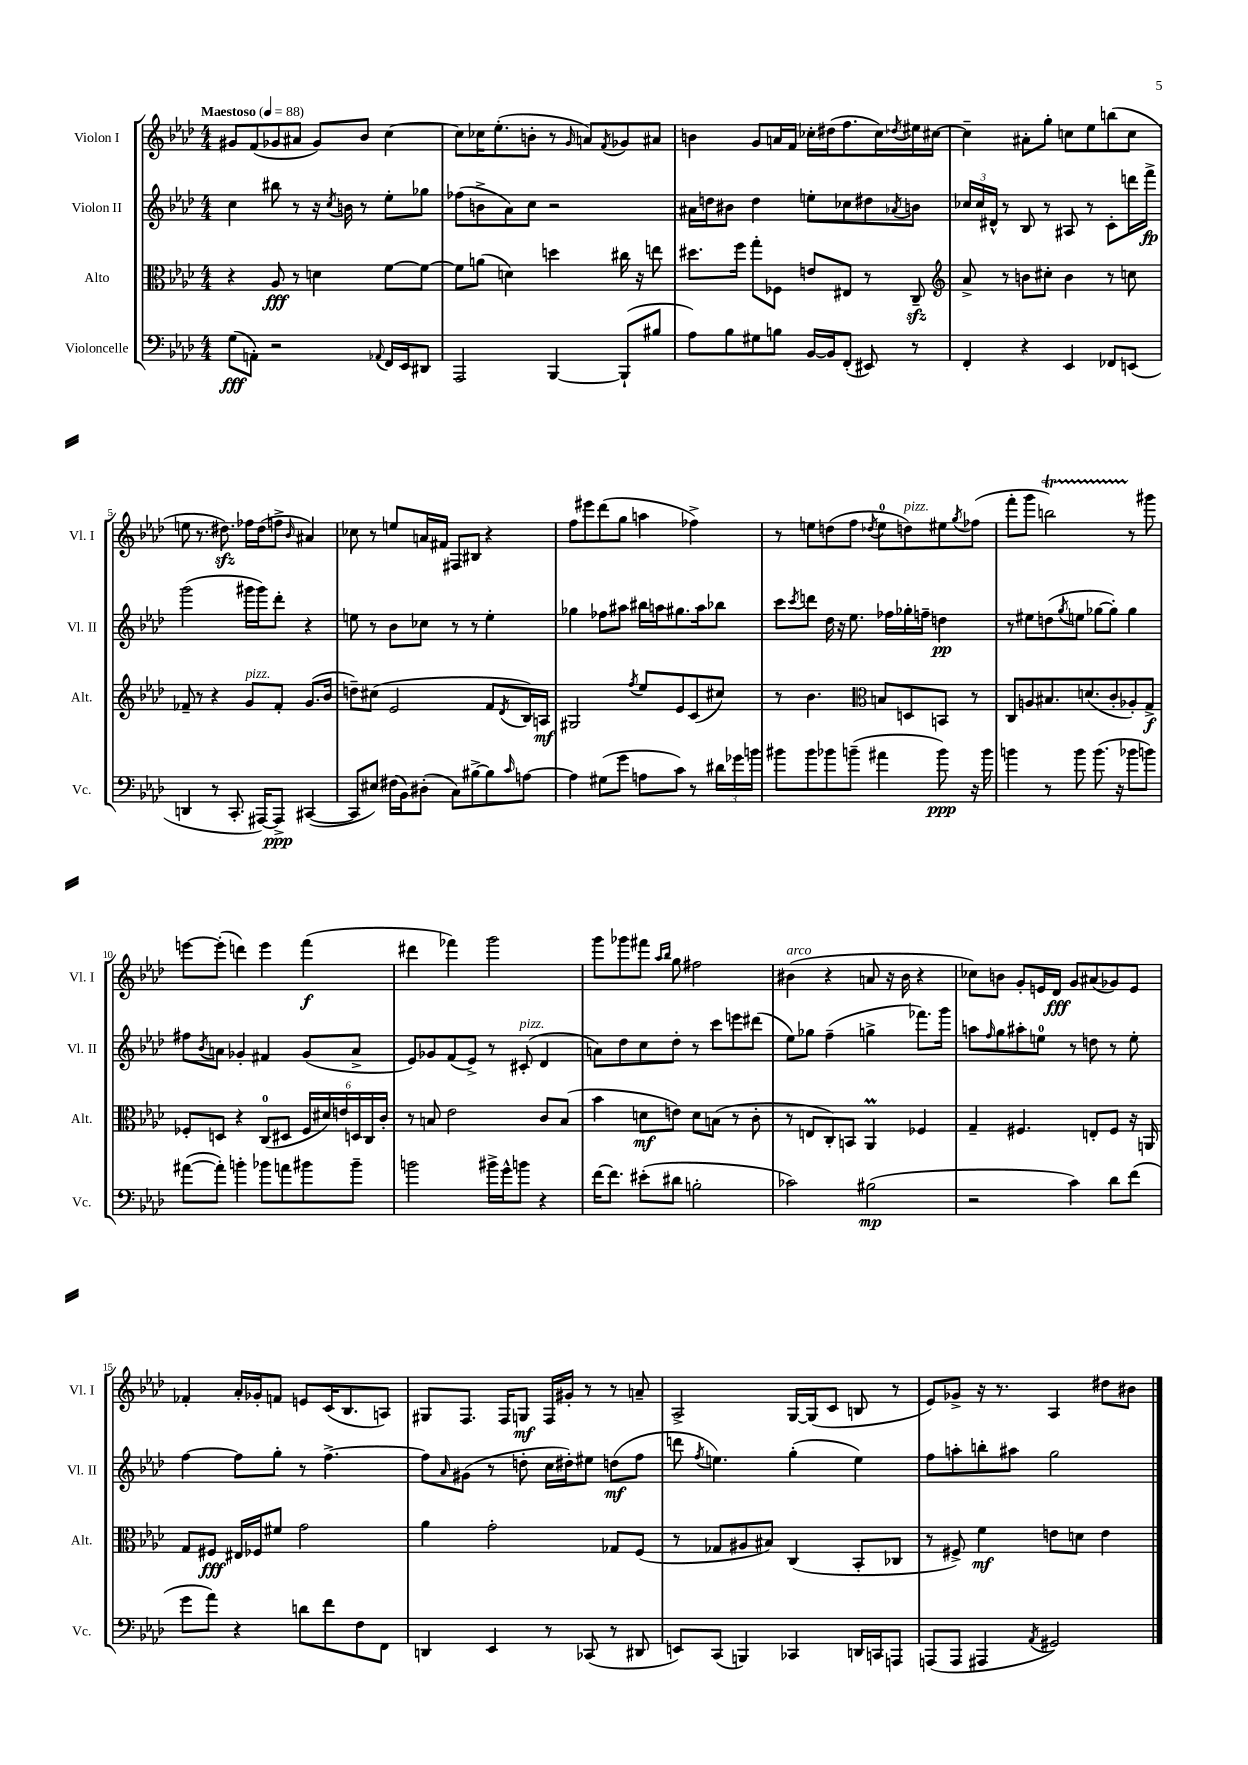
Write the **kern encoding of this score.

**kern	**dynam	**kern	**dynam	**kern	**dynam	**kern	**dynam
*part4	*part4	*part3	*part3	*part2	*part2	*part1	*part1
*staff4	*staff4	*staff3	*staff3	*staff2	*staff2	*staff1	*staff1
*I"Violoncelle	*	*I"Alto	*	*I"Violon II	*	*I"Violon I	*
*I'Vc.	*	*I'Alt.	*	*I'Vl. II	*	*I'Vl. I	*
*clefF4	*	*clefC3	*	*clefG2	*	*clefG2	*
*k[b-e-a-d-]	*	*k[b-e-a-d-]	*	*k[b-e-a-d-]	*	*k[b-e-a-d-]	*
*M4/4	*	*M4/4	*	*M4/4	*	*M4/4	*
*MM88	*	*MM88	*	*MM88	*	*MM88	*
=1	=1	=1	=1	=1	=1	=1	=1
!	!	!	!	!	!	!LO:TX:a:B:t=Maestoso	!
(8G\L	fff	4r	.	4cc\	.	8g#X/L	.
8AAn'\J)	.	.	.	.	.	(8f/	.
2r	.	8A-/	fff	8bb#X\	.	8g-X/	.
.	.	8r	.	8r	.	8a#X/J	.
.	.	4dn\	.	16r	.	8g-/L)	.
.	.	.	.	8qcc/	.	.	.
.	.	.	.	16bn\	.	.	.
.	.	.	.	8r	.	8b-/J	.
8qqAA-X/	.	.	.	.	.	.	.
16FF/LL	.	[8f\L	.	8ee-'\L	.	[4cc\	.
16EE-/J	.	.	.	.	.	.	.
8DD#X/J	.	8f\J_	.	8gg-X\J	.	.	.
=2	=2	=2	=2	=2	=2	=2	=2
2AAA-/	.	8f\L]	.	(8ff-X\L	.	8cc\L]	.
.	.	(8an\J	.	8bn^\	.	16cc-X\K	.
.	.	.	.	.	.	(8.ee-'\	.
.	.	4dn\)	.	8a-\)	.	.	.
.	.	.	.	8cc\J	.	8bn'\J	.
[4BBB-/	.	4ddn\	.	2r	.	8r	.
.	.	.	.	.	.	16qqg/	.
.	.	.	.	.	.	8an/L)	.
.	.	.	.	.	.	8qf/	.
(8BBB-`/L]	.	16cc#X\	.	.	.	8g-X/	.
.	.	16r	.	.	.	.	.
8B#X/J	.	8een\	.	.	.	8a#X/J	.
=3	=3	=3	=3	=3	=3	=3	=3
8A-\L)	.	8.dd#X\L	.	16a#X\LL	.	4bn\	.
.	.	.	.	16ddn\J	.	.	.
8B-\	.	.	.	8b#X\J	.	.	.
.	.	16ff\Jk	.	.	.	.	.
8G#X\	.	8gg'\L	.	4dd\	.	8g/L	.
8Bn\J	.	8F-X\J	.	.	.	16an/L	.
.	.	.	.	.	.	16f/JJ	.
[16BB-/LL	.	8en/L	.	8een'\L	.	16cc-X'\LL	.
16BB-/J]	.	.	.	.	.	(16dd#X\J	.
(8FF'/J	.	8E#X/J	.	8cc-X\	.	8.ff\	.
8EE#X/)	.	8r	.	8dd#X\	.	.	.
.	.	.	.	.	.	16cc-\L)	.
.	.	.	.	8qa-X/	.	8qdd-X/	.
8r	.	8Czz~/	.	8bn\J	.	16ee#X\	.
.	.	.	.	.	.	[16cc#X\JJ	.
=4	=4	=4	=4	=4	=4	=4	=4
*	*	*clefG2	*	*	*	*	*
4FF'/	.	8a-^/	.	24cc-X/LL	.	4cc#~\]	.
.	.	.	.	24cc-/	.	.	.
.	.	.	.	24d#X^^/JJ	.	.	.
.	.	8r	.	8r	.	.	.
4r	.	8bn\L	.	8B-/	.	8a#X'\L	.
.	.	8cc#X'\J	.	8r	.	8gg'\J	.
4EE-/	.	4b\	.	8A#X/	.	8ccn\L	.
.	.	.	.	8r	.	8ee-\	.
8FF-X/L	.	8r	.	8c'\L	.	(8bbn\	.
(8EEn/J	.	8ccn\	.	16dddn\L	.	8cc\J	.
.	.	.	.	16fff^\JJ	fp	.	.
!!LO:LB:g=z
=5	=5	=5	=5	=5	=5	=5	=5
4DDn/	.	8f-X~/	.	(2ggg\	.	8een\	.
.	.	8r	.	.	.	8.r	.
8r	.	4r	.	.	.	.	.
.	.	.	.	.	.	8.dd#Xzz\)	.
8.CC'/	.	.	.	.	.	.	.
!	!	!LO:TX:a:i:t=pizz.	!	!	!	!	!
.	.	8g/L	.	16ggg#X\LL	.	16ff-X\LL	.
[16AAA#X/KL)	.	.	.	16ggg#\J)	.	(16dd#\J	.
8AAA#^/J]	ppp	8f-'/J	.	8ddd-'\J	.	8ffn^\J	.
.	.	.	.	.	.	16qqb-/	.
([4CC#X/	.	(8.g/L	.	4r	.	4a#X/)	.
.	.	16b-/Jk	.	.	.	.	.
=6	=6	=6	=6	=6	=6	=6	=6
8CC#/L]	.	8ddn~\L)	.	8een\	.	8cc-X\	.
8E#X/J)	.	(8cc#X\J	.	8r	.	8r	.
(16F#X\LL	.	2e-/	.	8b-\L	.	8een/L	.
16BB-\J)	.	.	.	.	.	.	.
(8D#X'\J	.	.	.	8cc-X\J	.	16an/L	.
.	.	.	.	.	.	16f#X/JJ	.
8C\L)	.	.	.	8r	.	8F#X/L	.
[8B#X^\	.	.	.	8r	.	8B#X/J	.
8B#\]	.	8f/L	.	4ee'\	.	4r	.
16qqc/	.	8qd-/	.	.	.	.	.
[8An\J	.	16B-/L)	.	.	.	.	.
.	.	16An/JJ	mf	.	.	.	.
=7	=7	=7	=7	=7	=7	=7	=7
4A\]	.	2G#X/	.	4gg-X\	.	8ff\L	.
.	.	.	.	.	.	8eee#X\	.
(8G#X\L	.	.	.	8ff-X\L	.	(8ddd-\	.
8g\J	.	.	.	8aa#X\J	.	8gg\J	.
.	.	8qff/	.	.	.	.	.
8An\L	.	8ee-/L	.	16bb#X\LL	.	4aan\	.
.	.	.	.	16aan\J	.	.	.
8c\J)	.	8e-/	.	8.gg#X\	.	.	.
8r	.	(8c/	.	.	.	4ff-X^\)	.
.	.	.	.	16aa\k	.	.	.
24d#X\LL	.	8cc#X/J)	.	8bb-X\J	.	.	.
24g-X\	.	.	.	.	.	.	.
24bn\JJ	.	.	.	.	.	.	.
=8	=8	=8	=8	=8	=8	=8	=8
8b#X\L	.	8r	.	8ccc\L	.	8r	.
.	.	.	.	8qccc/	.	.	.
8b#\	.	4.b-\	.	8dddn\J	.	8een\L	.
8b-X\	.	.	.	16dd-\	.	(8ddn\	.
.	.	.	.	16r	.	.	.
(8bn~\J	.	.	.	8.ee-\	.	8ff\J	.
*	*	*clefC3	*	*	*	*	*
.	.	.	.	.	.	8qdd-X/	.
4a#X\	.	8Bn/L	.	.	.	8ee\L	.
.	.	.	.	16ff-X\LL	.	.	.
!	!	!	!	!	!	!LO:TX:a:i:t=pizz.	!
.	.	8Dn/	.	16gg-X'\	.	8ddn\)	.
.	.	.	.	16ffn~\JJ	.	.	.
8b\)	ppp	8BBn/J	.	4ddn\	pp	8ee#X\	.
.	.	.	.	.	.	8qgg/	.
16r	.	8r	.	.	.	(8ff-X\J	.
16b\	.	.	.	.	.	.	.
=9	=9	=9	=9	=9	=9	=9	=9
4bn\	.	8C/L	.	8r	.	8fff'\L	.
.	.	8An/	.	8ee#X\L	.	8ggg\J	.
8r	.	8.B#X/	.	(8ddn\	.	2bbnt\)	.
.	.	.	.	8qgg/	.	.	.
8b\	.	.	.	8een\J	.	.	.
.	.	(8.dn/	.	.	.	.	.
(8.b\	.	.	.	[8gg-X\L	.	.	.
.	.	8c'/	.	8gg-'\J])	.	.	.
16r	.	.	.	.	.	.	.
8b-X\L	.	8A-X'/)	.	4gg-\	.	8r	.
8bn\J)	.	8G^/J	f	.	.	8ggg#X\	.
!!LO:LB:g=z
=10	=10	=10	=10	=10	=10	=10	=10
([8a#X\L	.	8F-X'/L	.	8ff#X\L	.	[8eeen\L	.
.	.	.	.	8qb-/	.	.	.
8a#'\J])	.	8Dn/J	.	8an\J	.	(8eee'\J]	.
4bn'\	.	4r	.	4g-X'/	.	4dddn\)	.
8b-X\L	.	(8C/L	.	4f#X/	.	4eee\	.
8an\	.	8D#X/J	.	.	.	.	.
8b#X\	.	24F-/LL	.	(8g-/L	.	(4fff\	f
.	.	24d#X/)	.	.	.	.	.
.	.	24en/	.	.	.	.	.
8b#~\J	.	24Dn/	.	8a^/J	.	.	.
.	.	24C/	.	.	.	.	.
.	.	24c'/JJ	.	.	.	.	.
=11	=11	=11	=11	=11	=11	=11	=11
2bn\	.	8r	.	8e-/L)	.	4ddd#X\	.
.	.	8Bn/	.	8g-X/	.	.	.
.	.	2e-\	.	(8f/	.	4fff-X\)	.
.	.	.	.	8e-^/J)	.	.	.
16b#X^\LL	.	.	.	8r	.	2ggg\	.
16g^^\J	.	.	.	.	.	.	.
!	!	!	!	!LO:TX:a:i:t=pizz.	!	!	!
8bn\J	.	.	.	(8c#X'/	.	.	.
4r	.	8c/L	.	4d-/	.	.	.
.	.	(8B/J	.	.	.	.	.
=12	=12	=12	=12	=12	=12	=12	=12
[16f\KL	.	4b-\	.	8an\L)	.	8ggg\L	.
8.f\J]	.	.	.	.	.	.	.
.	.	.	.	8dd-\	.	8ggg-X\	.
(8e#X'\L	.	8dn\L	mf	8cc\	.	8fff#X\J	.
.	.	.	.	.	.	16qqaa-/LL	.
.	.	.	.	.	.	16qqbb-/JJ	.
8d#X\J	.	8en\J)	.	8dd-'\J	.	8gg\	.
2Bn'\	.	8d\L	.	8r	.	2ff#X\	.
.	.	(8Bn\J	.	8ccc\L	.	.	.
.	.	8r	.	8eeen\	.	.	.
.	.	8c'\	.	(8ddd#X\J	.	.	.
=13	=13	=13	=13	=13	=13	=13	=13
!	!	!	!	!	!	!LO:TX:a:i:t=arco	!
2c-X\)	.	8r	.	8ee-\L)	.	(4b#X\	.
.	.	8En/L	.	8gg-X\J	.	.	.
.	.	8C'/)	.	(4ff~\	.	4r	.
.	.	8BBn/J	.	.	.	.	.
(2B#X\	mp	4AA-M/	.	4ggn^\	.	8an/	.
.	.	.	.	.	.	16r	.
.	.	.	.	.	.	16b#\	.
.	.	4F-X/	.	8.fff-X\L)	.	4r	.
.	.	.	.	16ggg\Jk	.	.	.
=14	=14	=14	=14	=14	=14	=14	=14
2r	.	4G~/	.	8aan\L	.	8cc-X\L)	.
.	.	.	.	16qqff/	.	.	.
.	.	.	.	8gg\	.	8bn\J	.
.	.	4.F#X/	.	8aa#X'\	.	8g'/L	.
.	.	.	.	8een\J	.	16en/L	.
.	.	.	.	.	.	16d-/JJ	fff
4c\)	.	.	.	8r	.	8g/L	.
.	.	8En'/L	.	8ddn\	.	(8a#X/	.
8d-\L	.	8F#/J	.	8r	.	8g-X/)	.
(8f\J	.	16r	.	8ee'\	.	8e/J	.
.	.	16AAn/	.	.	.	.	.
!!LO:LB:g=z
=15	=15	=15	=15	=15	=15	=15	=15
8g\L	.	8G/L	.	[4ff\	.	4f-X'/	.
8a-\J)	.	8F#X/J	fff	.	.	.	.
4r	.	16E#X/LL	.	8ff\L]	.	16a-'/LL	.
.	.	16F-X/J	.	.	.	16g-X'/J	.
.	.	8f#X/J	.	8gg'\J	.	8fn/J	.
8dn\L	.	2g\	.	8r	.	8en/L	.
8f\	.	.	.	[4.ff^\	.	(16c/K	.
.	.	.	.	.	.	8.B-/	.
8F\	.	.	.	.	.	.	.
8FF\J	.	.	.	.	.	8An/J)	.
=16	=16	=16	=16	=16	=16	=16	=16
4DDn/	.	4a-\	.	8ff\L]	.	8G#X/L	.
.	.	.	.	16qqa-/	.	.	.
.	.	.	.	(8g#X\J	.	8.F/J	.
4EE-/	.	2g'\	.	8r	.	.	.
.	.	.	.	.	.	16F/KL	.
.	.	.	.	8ddn'\	.	8Gn/J	mf
8r	.	.	.	16cc\LL	.	16F/LL	.
.	.	.	.	16dd#X'\J)	.	16g#X'/JJ	.
(8CC-X/	.	.	.	8ee#X\J	.	8r	.
8r	.	8G-X/L	.	(8ddn\L	mf	8r	.
8DD#X/	.	(8F/J	.	8ff\J	.	8an~/	.
=17	=17	=17	=17	=17	=17	=17	=17
8EEn/L)	.	8r	.	8dddn\	.	2A-^/	.
.	.	.	.	8qff/	.	.	.
(8CC/J	.	8G-X/L	.	4.een\)	.	.	.
4BBBn/)	.	8A#X/	.	.	.	.	.
.	.	8B#X/J)	.	.	.	.	.
4CC-X/	.	(4C/	.	(4gg'\	.	[16G/LL	.
.	.	.	.	.	.	(16G/J]	.
.	.	.	.	.	.	8c/J	.
16DDn/LL	.	8BB-'/L	.	4ee\)	.	8Bn/	.
16CCn/J	.	.	.	.	.	.	.
8AAAn/J	.	8C-X/J	.	.	.	8r	.
=18	=18	=18	=18	=18	=18	=18	=18
(8AAAn/L	.	8r	.	8ff\L	.	8e-/L)	.
8AAA/J	.	8F#X^/)	.	8aan'\	.	8g-X^/J	.
4AAA#X/	.	4f\	mf	8bbn'\	.	16r	.
.	.	.	.	.	.	8.r	.
.	.	.	.	8aa#X\J	.	.	.
8qAA-/	.	.	.	.	.	.	.
2GG#X/)	.	8en\L	.	2gg\	.	4A-/	.
.	.	8dn\J	.	.	.	.	.
.	.	4e\	.	.	.	8dd#X\L	.
.	.	.	.	.	.	8b#X\J	.
==	==	==	==	==	==	==	==
*-	*-	*-	*-	*-	*-	*-	*-
